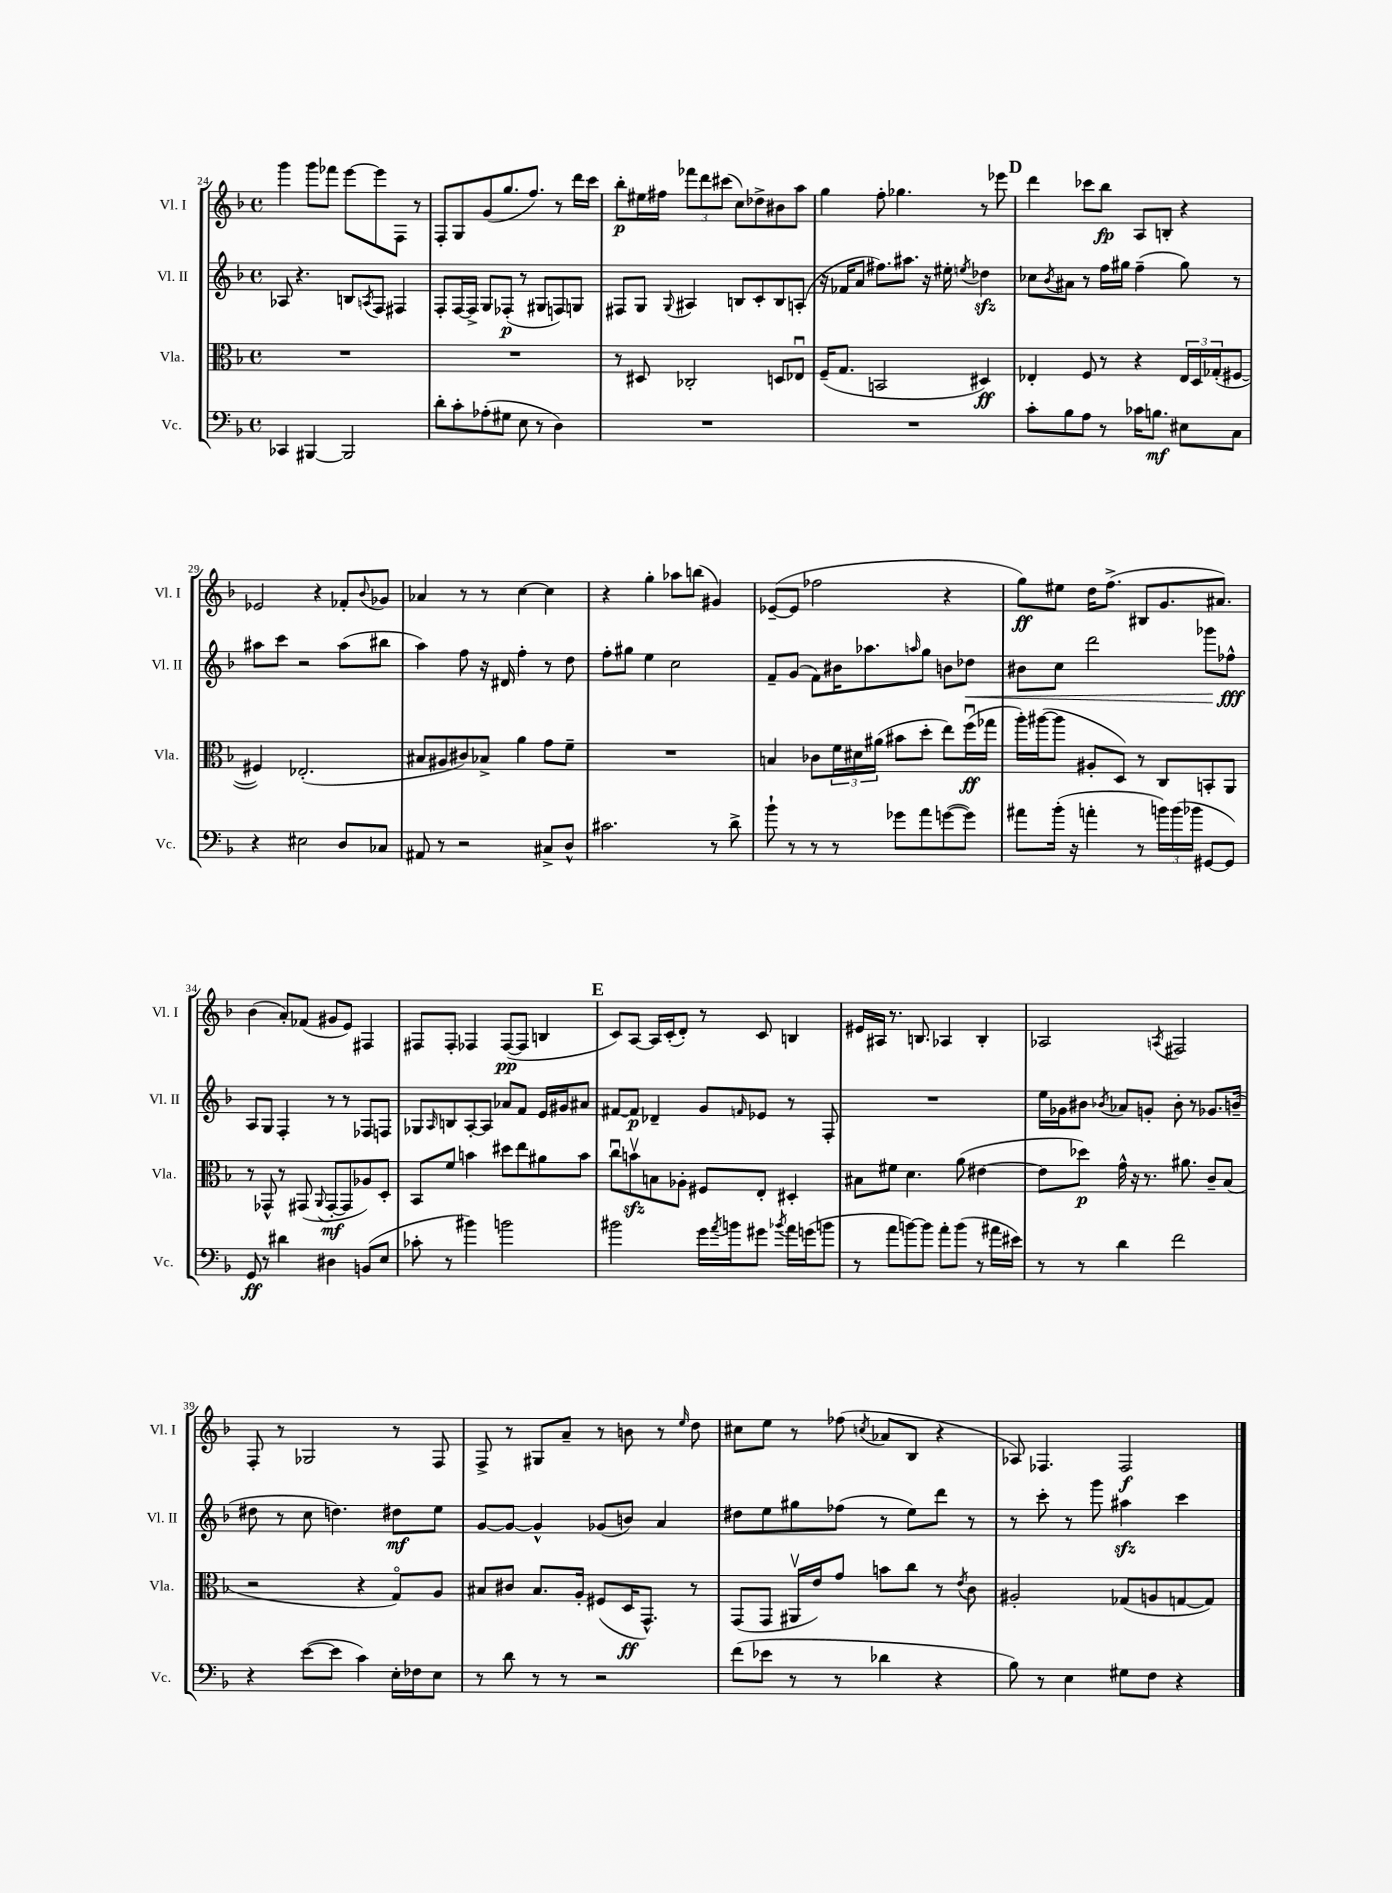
<<
\new StaffGroup <<
\new Staff = "s0" \with { instrumentName = "Vl. I" shortInstrumentName = "Vl. I" } {
    \clef treble \key f \major \defaultTimeSignature \time 4/4
    g'''4 g'''8 fes'''8 e'''8~ e'''8 f8 r8 |
    f8-. g8 g'8( g''8. f''8.) r8 d'''16 c'''16 |
    bes''8-.\p eis''16 fis''16 \tuplet 3/2 { fes'''8 d'''8 cis'''8( } c''8) des''8-> bis'8 a''8 |
    g''4 f''8-. ges''4. r8 ees'''8 |
    \mark \markup { \bold "D" } d'''4 ces'''8 bes''8\fp a8 b8-. r4 |
    ees'2 r4 fes'8-. \appoggiatura { bes'8 } ges'8 |
    aes'4 r8 r8 c''4~ c''4 |
    r4 g''4-. aes''8 b''8( gis'4) |
    ees'8~--( ees'8 fes''2 r4 |
    g''8\ff) eis''8 d''16 f''8.->( bis8 g'8. ais'8.) |
    bes'4( a'8-.) fes'8( gis'8 e'8) fis4 |
    fis8 fis8-. fes4 fes8~\pp( fes8 b4 |
    \mark \markup { \bold "E" } c'8) a8~ a16 c'16-.( d'8-.) r8 c'8 b4 |
    eis'16 ais16 r8. b8. aes4 b4-. |
    aes2 \acciaccatura { a8 } fis2 |
    f8-. r8 ges2 r8 f8 |
    f8-> r8 gis8 a'8-- r8 b'8 r8 \grace { e''16 } d''8 |
    cis''8 e''8 r8 fes''8( \acciaccatura { c''8 } aes'8 bes8 r4 |
    aes8) fes4. fes2\f \bar "|." |
}
\new Staff = "s1" \with { instrumentName = "Vl. II" shortInstrumentName = "Vl. II" } {
    \clef treble \key f \major \defaultTimeSignature \time 4/4
    aes8 r4. b8 \acciaccatura { a8 } f8 fis4 |
    f8-. f16~ f16-> g8 fes8-.\p( r8 gis8 f8) g8 |
    fis8 g8 \appoggiatura { g8 } ais4 b8 c'8-. b8 a8-.( |
    r16 fes'16 a'8 fis''8.) ais''8. r16 eis''16-. \acciaccatura { e''8 } des''4\sfz |
    \mark \markup { \bold "D" } ces''8 \acciaccatura { bes'8 } ais'8 r8 f''16 gis''16 f''4--( gis''8) r8 |
    ais''8 c'''8 r2 ais''8( bis''8 |
    a''4) f''8 r16 dis'16 f''4-. r8 d''8 |
    f''8-. gis''8 e''4 c''2 |
    f'8-- g'8( f'8) bis'16 aes''8. \grace { a''16 } g''8 b'8 des''8\< |
    bis'8 c''8 d'''2 ges'''8 fes''8-^\fff\! |
    a8 g8 f4-. r8 r8 fes8 f8 |
    ges8 \grace { a16 } b8 a8~-. a8 aes'8 f'8 e'16 gis'16 ais'8 |
    \mark \markup { \bold "E" } fis'8~ fis'8\p des'4-- g'8 \grace { f'16 } ees'8 r8 f8-. |
    R1 |
    e''16 ges'16 bis'8 \acciaccatura { bes'8 } aes'8 g'8-. bes'8-. r8 ges'8. b'16--( |
    dis''8 r8 c''8 d''4.) dis''8\mf e''8 |
    g'8~ g'8~ g'4-^ ges'8( b'8) a'4 |
    dis''8 e''8 gis''8 fes''8( r8 e''8) d'''8 r8 |
    r8 c'''8-. r8 g'''8 ais''4\sfz c'''4 \bar "|." |
}
\new Staff = "s2" \with { instrumentName = "Vla." shortInstrumentName = "Vla." } {
    \clef alto \key f \major \defaultTimeSignature \time 4/4
    R1 |
    R1 |
    r8 dis8 ces2-. d8 ees8\downbow |
    f16--( g8. b,2 dis4\ff) |
    \mark \markup { \bold "D" } ees4-. f8 r8 r4 \tuplet 3/2 { ees16 d16 ges16-.( } fis8~ |
    fis4) ees2.-.( |
    bis8 ais8 cis'8) bes8-> a'4 g'8 f'8-- |
    R1 |
    b4 ces'8 \tuplet 3/2 { f'16 dis'16 ais'16( } bis'8 d''8-. e''8) f''16\downbow\ff( ges''16 |
    a''16-.) ais''16~( ais''8 ais8-. d8) r8 c8 b,8-. a,8 |
    r8 ges,8-^ r8 gis,8( \appoggiatura { a,8 } gis,8~-.\mf gis,8 aes8) d8-. |
    bes,8 f'8 b'4 dis''8 e''8 ais'8 b'8 |
    \mark \markup { \bold "E" } c''8\downbow b'8\upbow\sfz b8 aes8-. fis8 e8-. dis4-. |
    bis8 fis'8 d'4. a'8( eis'4~ |
    eis'8 des''8\p) g'16-^ r16 r8. ais'8. c'8-- bes8( |
    r2 r4 g8\flageolet) a8 |
    bis8 cis'8 bis8. a16-. fis8( d16\ff g,8.-^) r8 |
    g,8( g,8 ais,16\upbow e'16) g'8 b'8 c''8 r8 \acciaccatura { e'8 } c'8 |
    ais2-. ges8( a8 g8~ g8) \bar "|." |
}
\new Staff = "s3" \with { instrumentName = "Vc." shortInstrumentName = "Vc." } {
    \clef bass \key f \major \defaultTimeSignature \time 4/4
    ces,4 bis,,4~ bis,,2 |
    d'8-. c'8-. aes8-.( gis8 e8 r8 d4) |
    R1 |
    R1 |
    \mark \markup { \bold "D" } c'8-. bes8 a8 r8 ces'16 b8.\mf eis8 c8 |
    r4 eis2 d8 ces8 |
    ais,8 r8 r2 cis8-> d8-^ |
    cis'2. r8 d'8-> |
    bes'8-! r8 r8 r8 ges'8 a'8 g'8~( g'8) |
    ais'8 bes'16-.( r16 a'4-. r8 \tuplet 3/2 { b'16) b'16( bes'16 } gis,8~ gis,8) |
    g,8\ff r8 dis'4 dis4 b,8( e8 |
    ces'8-. r8 bis'4) b'2 |
    \mark \markup { \bold "E" } bis'2 g'16 \acciaccatura { a'8 } b'16 gis'8 \acciaccatura { bes'8 } a'16 g'16( b'8 |
    r8 a'8 b'8~) b'8 a'8-. b'8( r8 ais'16 eis'16) |
    r8 r8 d'4 f'2 |
    r4 e'8~( e'8 c'4) e16-. fes16 e8 |
    r8 d'8 r8 r8 r2 |
    f'8( ees'8 r8 r8 des'4 r4 |
    bes8) r8 e4 gis8 f8 r4 \bar "|." |
}
>>
>>
\layout { \context { \Score currentBarNumber = #24 } }
